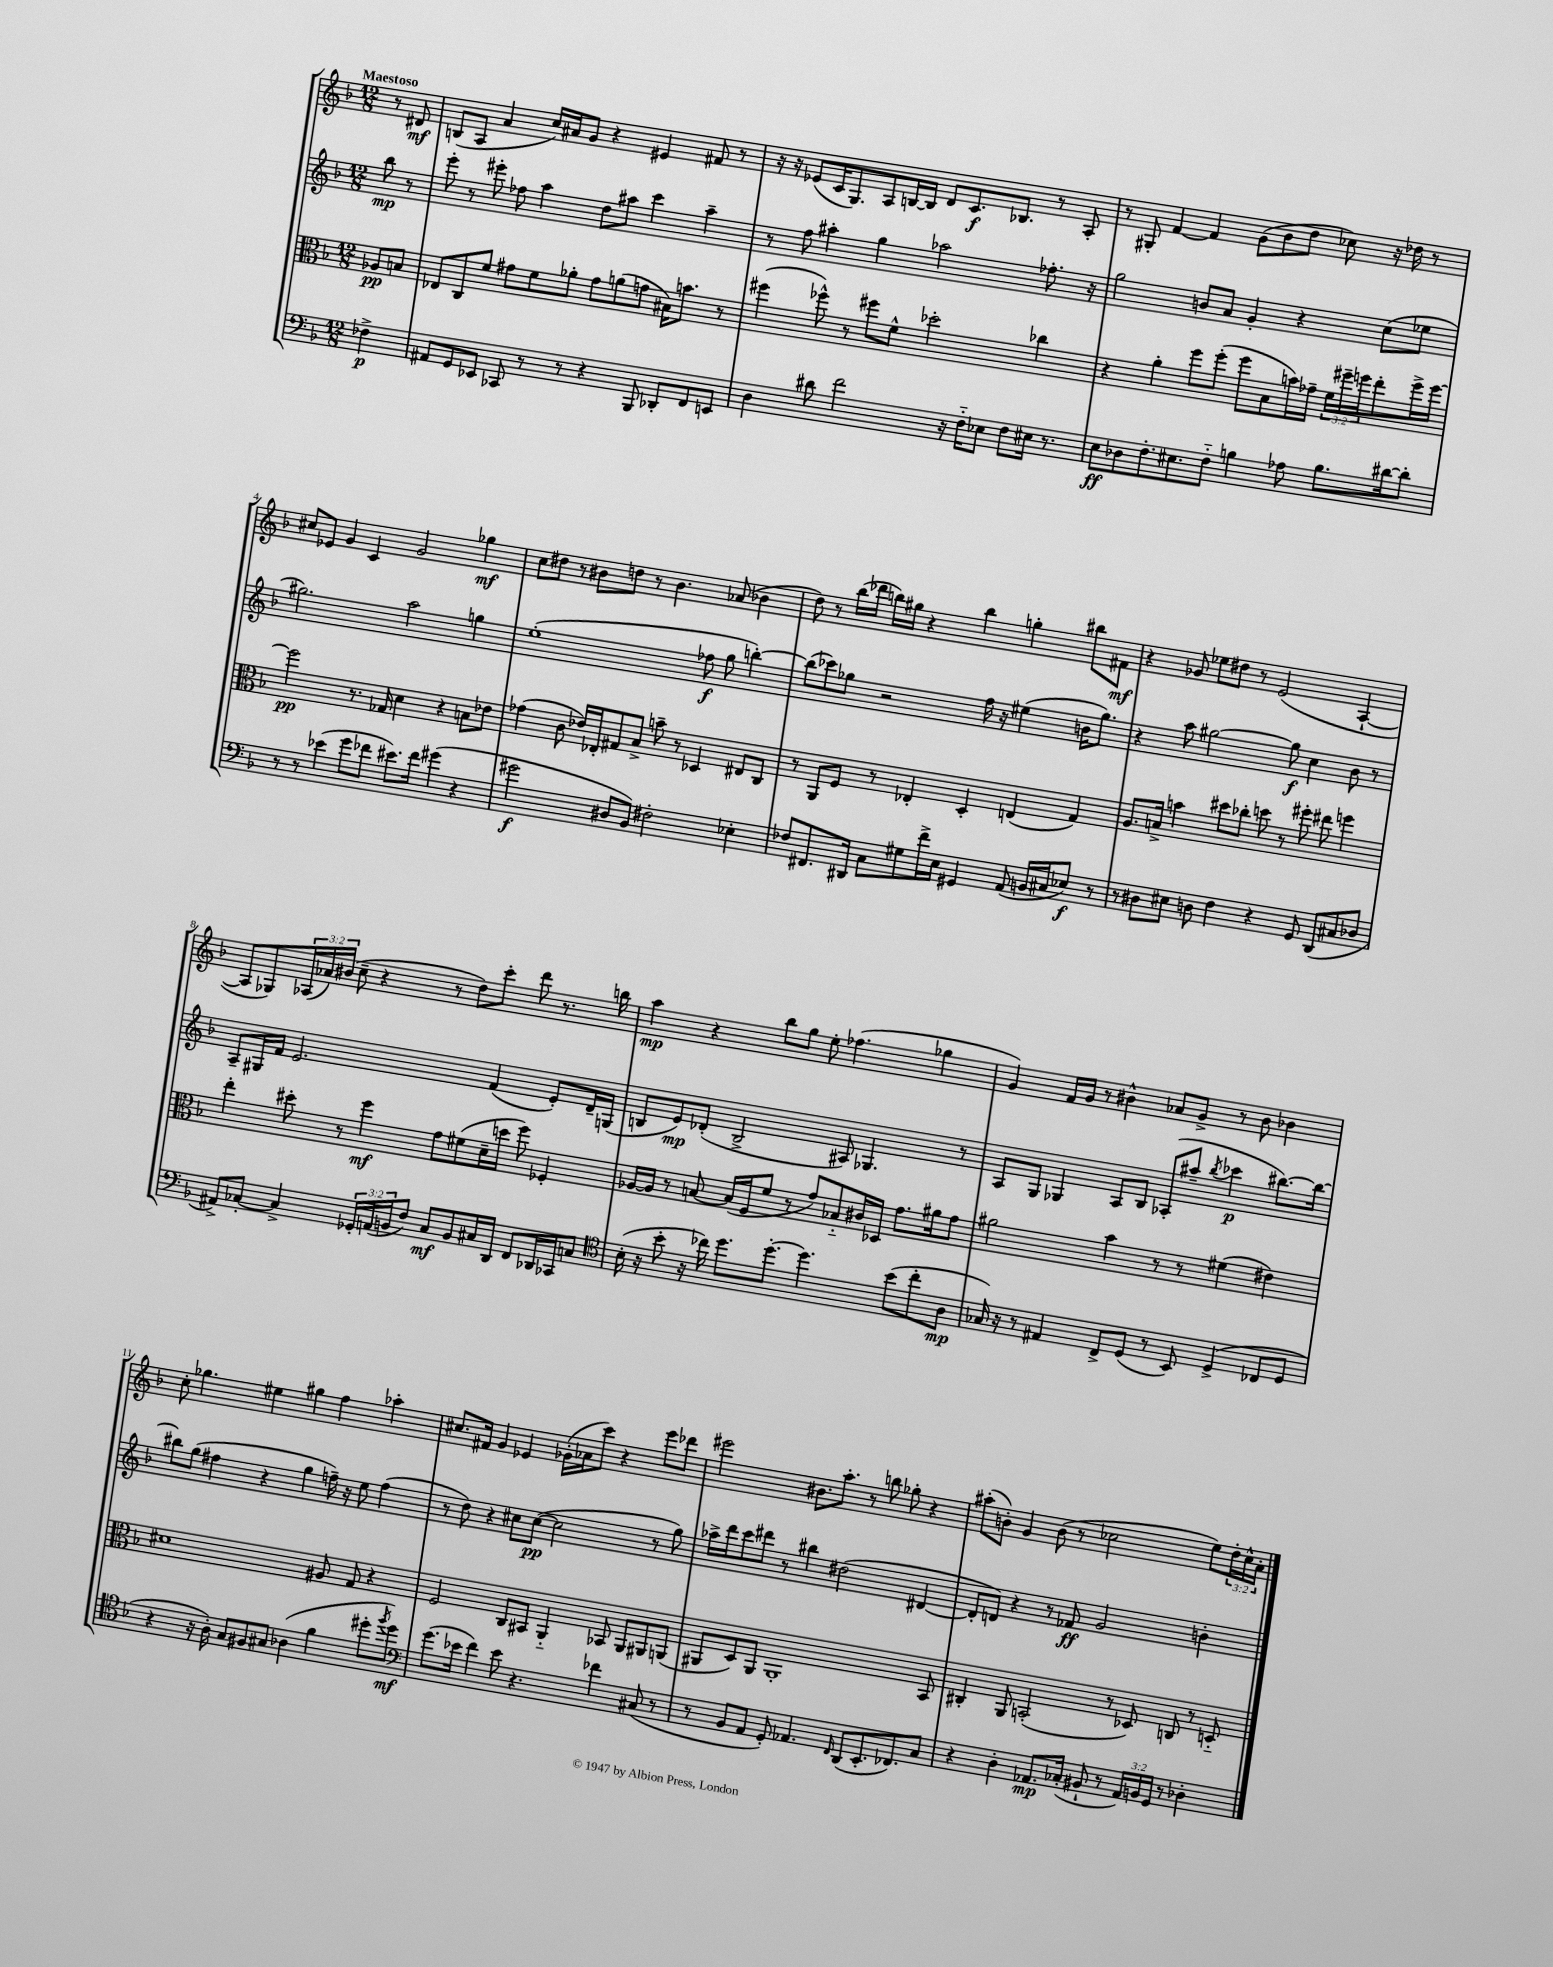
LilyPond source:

<<
\new StaffGroup <<
\new Staff = "s0" {
    \clef treble \key f \major \numericTimeSignature \time 12/8 \override Staff.TupletNumber.text = #tuplet-number::calc-fraction-text \partial 4 \tempo "Maestoso"
    r8 dis'8\mf |
    b8( a8 a'4 c''16) ais'16 g'8 r4 eis'4 fis'8 r8 |
    r16 r16 ees'8( c'16 g8.) a8 b16~ b16 d'8 c'8.\f bes8. r8 a8-. |
    r8 gis8-. f'4~ f'4 g'8( bes'8 d''8 ces''8) r16 des''16 r8 |
    cis''8 ees'8 g'4 c'4 g'2 ges''4\mf |
    c''8 dis''8 r8 bis'8 d''8 r8 bis'4. aes'8( bes'4 |
    d''8) r8 bes''16( des'''16 b''16) gis''16 r4 b''4 g''4-. bis''8 fis'8\mf |
    r4 ges'8 ees''8 dis''8 r8 e'2( a4~-! |
    a8 ges8) \tuplet 3/2 { aes16( aes'16) bis'16( } c''8-- r4 r8 d''8) c'''8-. d'''8 r8. b''16 |
    a''4\mp r4 bes''8 g''8 e''8-. fes''4.( ges''4 |
    g'4) f'16 g'16 r8 bis'4-^ aes'8 g'8-> r8 bis'8 bes'4 |
    c''8-. ges''4. eis''4 gis''4 f''4 aes''4-. |
    cis''8. fis'16 g'4 ees'4 ges'16-.( aes'16 c'''8) r4 e'''8 des'''8 |
    eis'''2 bis'8. a''8.-. r8 b''8 ges''8-. r4 |
    ais''8-.( b'8-.) g'4 b'8( r8 ces''2 e''8) \tuplet 3/2 { d''16-. ces''16-^ a'16-. } \bar "|." |
}
\new Staff = "s1" {
    \clef treble \key f \major \numericTimeSignature \time 12/8 \partial 4
    bes''8\mp r8 |
    e'''8-. r8 eis'''8-. fes''8 a''4 d''8 ais''8 c'''4 ais''4-- |
    r8 f''8 ais''4-. g''4 aes''2 fes''8.-. r16 |
    g''2 b'8 a'8 g'4-. r4 c''8( ees''8 |
    gis''2.) a''2 g''4 |
    e''1-.( fes''8\f g''8 b''4~-.) |
    b''8( ces'''8) ges''8 r2 f''16 r16 eis''4( b'16 ges''8.) |
    r4 a''8 gis''2~ gis''8\f c''4 bes'8 r8 |
    a8-- gis16 f'16 e'2. f'4( e'8-.) d'16-- g16( |
    b8 e'8\mp) des'8-.( b2-> ais8) ges4. r8 |
    a8 g8 ges4 a8 bes8 aes8-.( ais''8-- \acciaccatura { bes''8 } ces'''4\p bis''8.~) bis''16~ |
    bis''8 g''8( fis''4 r4 g''4 f''16--) r16 e''8 f''4( |
    r8 d''8) r4 cis''8 cis''8~\pp( cis''2 r8 g''8) |
    aes''16-> d'''16 c'''8 dis'''8 r8 bis''4 dis''2( dis'4~ |
    dis'8-. d'8) r4 r8 fes'8\ff g'2 b'4-. \bar "|." |
}
\new Staff = "s2" {
    \clef alto \key f \major \numericTimeSignature \time 12/8 \override Staff.TupletNumber.text = #tuplet-number::calc-fraction-text \partial 4
    aes8\pp b8 |
    ees8 c8 f'8 gis'8 f'8 aes'8-. gis'8 a'8( g'8 bis16) b'8. r8 |
    fis''4( fes''8-^) r8 fis''8 f'8-^ des''2-. ces''4 |
    r4 a'4-. f''8 f''8-.( f''8 bes8 b'16) ges'16-- \tuplet 3/2 { f'16 fis''16-- f''16 } e''8-. f''16-> f''16~ |
    f''2\pp r8. ges16 d'4 r4 b8 ees'8 |
    ges'4( c'8 ees'16) ees16-. gis8 bes8-> b'8-- r8 des4 eis8 c8 |
    r8 a,8 f8 r8 ees4-. d4-. e4( g4) |
    a8. b16-> b'4 dis''8 ces''8-. d''8 r8 fis''8-. eis''8 f''4 |
    e''4-. dis''8-. r8 f''4\mf g'8 fis'8( d'16-- d''16 f''8) fes4-. |
    aes16~ aes16 r8 b8~ b16( f16 f'8 r8 g'8) bes8-_ cis'16 des16 g'8. ais'16 g'8 |
    ais'2 bes'4 r8 r8 fis'4( eis'4) |
    dis'1 ais8 g8 r4 |
    f2 c8 bis,8 a,4-_ bes,8 a,8 ais,8 a,8( |
    ais,8 d8) ais,8 ais,1-. bes,8 |
    cis4-. a,8 b,2-.( r8 des8) c8 r8 d8-_ \bar "|." |
}
\new Staff = "s3" {
    \clef bass \key f \major \numericTimeSignature \time 12/8 \override Staff.TupletNumber.text = #tuplet-number::calc-fraction-text \partial 4
    fes4->\p |
    ais,8 g,8 ees,8 ces,8 r8 r8 r4 bes,,8 des,8-. f,8 e,8 |
    d4 dis'8 f'2 r16 f16-_ ees8 f8 eis16 r8. |
    e8\ff des8 f8.-. eis8. f8-_ b4 aes8 b8. dis'16~ dis'8-. |
    r8 r8 ees'4( g'8 fes'8 eis'8.) fes'16 gis'4( r4 |
    gis'2\f dis8 bes,8) fis2-. ees4-. |
    fes8 fis,8. dis,16 c8 gis8 f'16-> e16 gis,4 a,8( b,16 cis16 ees8\f) r8 |
    r8 dis8 eis8 d8 f4 r4 g,8 d,8( cis8 des8 |
    ais,8->) ces8~-. ces4-> \tuplet 3/2 { ges,16-. a,16( b,16 } f8) ces8\mf b,8 cis16 d,16 f,8 des,16 ces,16 c8 |
    \clef tenor bes16-.( r16 bes'8-. r16 ces''16) d''8. d''8.~-. d''4. bes'8( ces''8-. a8\mp |
    ges16) r16 r8 eis4 c8-> d8( r8 bes,8) d4->( ces8 d8 |
    r4 r16 a16-.) g8 fis8 gis8 aes4( f'4 dis''8-. \acciaccatura { f''8 } dis''8\mf) |
    \clef bass g'8.( ees'16 f'4) ees'8 r4. fes'4 cis8( r8 |
    r8 bes,8 a,8 g,8-.) aes,4. \grace { f,16 } d,8( e,8.-. fes,8.) c8 |
    r4 d4-. aes,8.\mp ces16-.( bis,8-! r8 \tuplet 3/2 { aes,16) b,16 g,16 } r8 des4-. \bar "|." |
}
>>
>>
